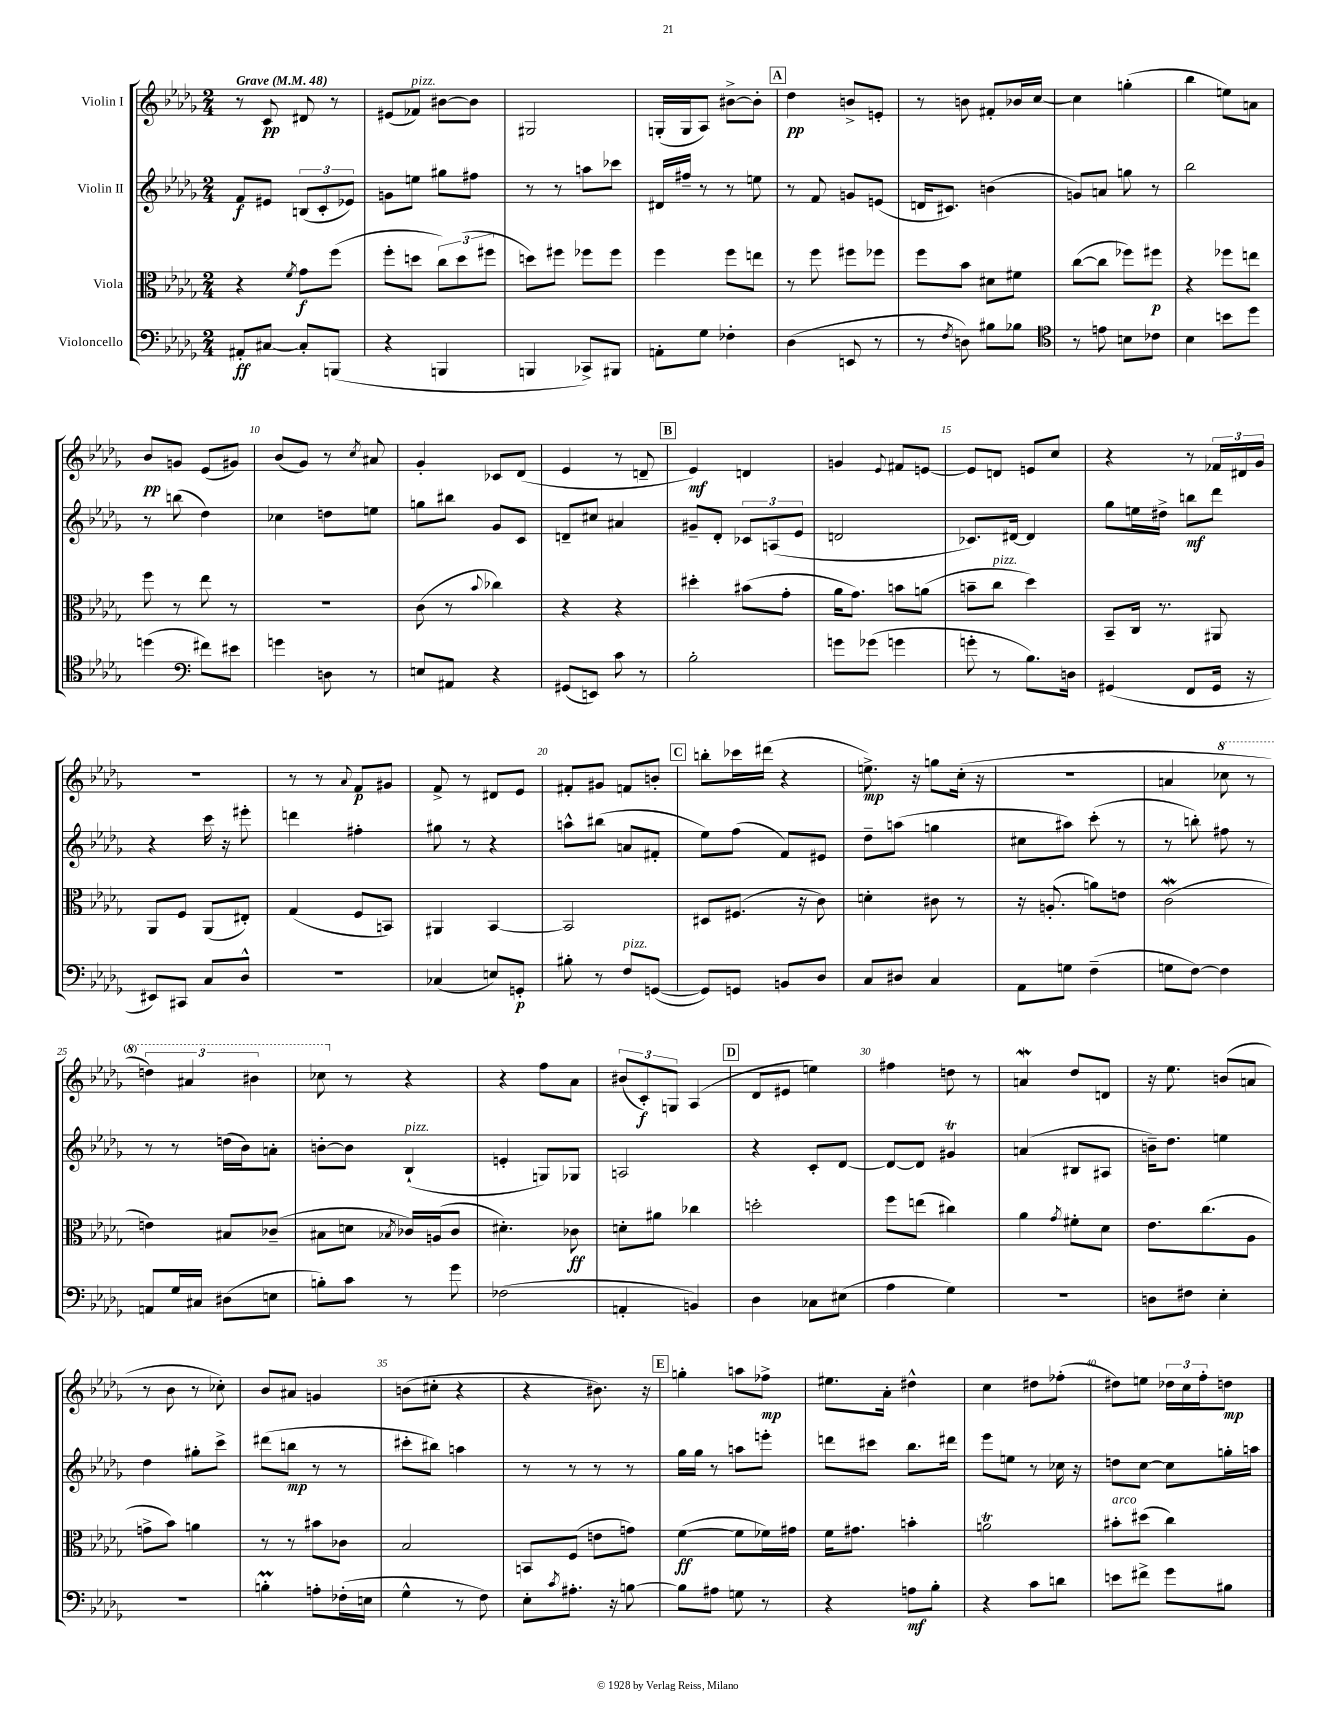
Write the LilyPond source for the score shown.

<<
\new StaffGroup <<
\new Staff = "s0" \with { instrumentName = "Violin I" } {
    \clef treble \key des \major \numericTimeSignature \time 2/4 \tempo "Grave" 4 = 48
    r8 c'8\pp dis'8 r8 |
    eis'8( fes'8^\markup { \italic "pizz." }) bis'8~ bis'8 |
    gis2 |
    g16-.( g16 aes8) bis'8~-> bis'8-. |
    \mark \markup { \box "A" } des''4\pp b'8-> e'8-. |
    r8 b'8 fis'8-. bes'16 c''16~ |
    c''4 g''4-.( |
    bes''4 e''8) a'8 |
    bes'8\pp g'8 ees'8( gis'8) |
    bes'8( ges'8) r8 \acciaccatura { c''8 } ais'8 |
    ges'4-. ces'8 des'8( |
    ees'4 r8 d'8-- |
    \mark \markup { \box "B" } ees'4\mf) d'4 |
    g'4 \appoggiatura { ees'8 } fis'8 e'8~ |
    e'8 d'8 e'8 c''8 |
    r4 r8 \tuplet 3/2 { fes'16 dis'16 ges'16 } |
    r2 |
    r8 r8 \appoggiatura { aes'8 } f'8\p gis'8 |
    f'8-> r8 dis'8 ees'8 |
    fis'8-. gis'8 f'8 b'8-. |
    \mark \markup { \box "C" } b''8-. ces'''16 dis'''16( r4 |
    e''8.->\mp) r16 g''8 c''16-.( r16 |
    R2 |
    a'4 \ottava #1 ces'''8 r8 |
    \tuplet 3/2 { d'''4) ais''4 bis''4 } |
    ces'''8 \ottava #0 r8 r4 |
    r4 f''8 aes'8 |
    \tuplet 3/2 { bis'8( c'8-.\f) g8 } aes4( |
    \mark \markup { \box "D" } des'8 eis'8 e''4) |
    fis''4 d''8 r8 |
    a'4\mordent des''8 d'8 |
    r16 ees''8. b'8( a'8 |
    r8 bes'8 r8 ces''8-.) |
    bes'8 ais'8 g'4 |
    b'8( cis''8-. r4 |
    r4 bis'8.) r16 |
    \mark \markup { \box "E" } g''4-. a''8 fes''8->\mp |
    eis''8. aes'16-. dis''4-^ |
    c''4 dis''8 fes''8-.( |
    dis''8) e''8 \tuplet 3/2 { des''16 c''16 f''16-. } d''8\mp \bar "|." |
}
\new Staff = "s1" \with { instrumentName = "Violin II" } {
    \clef treble \key des \major \numericTimeSignature \time 2/4
    f'8\f eis'8 \tuplet 3/2 { b8( c'8-. ees'8) } |
    g'8 e''8 gis''8 fis''8 |
    r8 r8 a''8 ces'''8 |
    dis'16 fis''16-- r8 r8 e''8 |
    \mark \markup { \box "A" } r8 f'8 g'8 e'8( |
    d'16 cis'8.) b'4( |
    g'8) a'8 g''8 r8 |
    bes''2 |
    r8 b''8( des''4) |
    ces''4 d''8 e''8 |
    g''8 bis''8 ges'8 c'8 |
    d'8-- cis''8 ais'4 |
    \mark \markup { \box "B" } gis'8-- des'8-. \tuplet 3/2 { ces'8 a8( ees'8 } |
    d'2 |
    ces'8.) dis'16~ dis'4 |
    ges''8 e''16 dis''16-> b''8\mf des'''8 |
    r4 c'''16 r16 eis'''8-. |
    d'''4 fis''4-. |
    gis''8 r8 r4 |
    a''8-^ bis''8( a'8 fis'8-. |
    \mark \markup { \box "C" } ees''8) f''8( f'8) eis'8 |
    des''8-- a''8( g''4 |
    cis''8 ais''8) c'''8-.( r8 |
    r8 b''8-.) fis''8 r8 |
    r8 r8 d''16( bes'16) a'8-. |
    b'8~-. b'8 bes4-!^\markup { \italic "pizz." }( |
    e'4-. g8) ges8 |
    a2 |
    \mark \markup { \box "D" } r4 c'8-. des'8~ |
    des'8~ des'8 gis'4\trill |
    a'4( bis8 ais8 |
    b'16--) des''8. e''4 |
    des''4 gis''8-. c'''8-> |
    dis'''8( b''8\mp r8 r8 |
    cis'''8-. bis''8) a''4 |
    r8 r8 r8 r8 |
    \mark \markup { \box "E" } ges''16 ges''16 r8 a''8 e'''8-. |
    d'''8 cis'''8 bes''8. dis'''16 |
    ees'''8 e''8 r8 ces''16 r16 |
    d''8 c''8~ c''8 g''16-. a''16 \bar "|." |
}
\new Staff = "s2" \with { instrumentName = "Viola" } {
    \clef alto \key des \major \numericTimeSignature \time 2/4
    r4 \acciaccatura { f'8 } ges'8\f f''8( |
    f''8-. d''8 \tuplet 3/2 { c''8) d''8( fis''8 } |
    d''8) fis''8 fes''8 fes''8 |
    f''4 f''8 e''8 |
    \mark \markup { \box "A" } r8 f''8 fis''8 fes''8 |
    f''8 bes'8 dis'8 fis'8 |
    c''8~( c''8 fes''8) fis''8\p |
    r4 fes''8 e''8 |
    f''8 r8 ees''8 r8 |
    R2 |
    c'8( r8 \appoggiatura { bes'8 } ces''4) |
    r4 r4 |
    \mark \markup { \box "B" } dis''4-. bis'8( ges'8-. |
    aes'16 ges'8.) b'8 a'8( |
    b'8-- c''8^\markup { \italic "pizz." } des''4) |
    bes,8-- c16 r8. ais,8 |
    aes,8 f8 aes,8( eis8-.) |
    ges4( f8 b,8) |
    ais,4 bes,4~ |
    bes,2 |
    \mark \markup { \box "C" } dis8 fis8.( r16 c'8) |
    d'4-. cis'8 r8 |
    r16 a8.-.( a'8) e'8 |
    c'2\mordent( |
    e'4) bis8 ces'8--( |
    bis8 d'8 \acciaccatura { bes8 } ces'16) a16( ces'8 |
    dis'4.-.) ces'8\ff |
    d'8-. ais'8 ces''4 |
    \mark \markup { \box "D" } d''2-. |
    f''8 e''8( cis''4) |
    aes'4 \acciaccatura { ges'8 } fis'8-. des'8 |
    ees'8. c''8.( aes8 |
    g'8-> bes'8) a'4 |
    r8 r8 bis'8 ces'8 |
    bes2 |
    b,8 f8( e'8 g'8) |
    \mark \markup { \box "E" } f'4~\ff( f'8 fes'16) gis'16 |
    f'16 gis'8. b'4-. |
    a'2\trill |
    bis'8-.^\markup { \italic "arco" } dis''8( c''4) \bar "|." |
}
\new Staff = "s3" \with { instrumentName = "Violoncello" } {
    \clef bass \key des \major \numericTimeSignature \time 2/4
    ais,8-.\ff cis8~ cis8-. b,,8( |
    r4 b,,4 |
    b,,4 ces,8->) bis,,8 |
    a,8-. ges8 fes4-. |
    \mark \markup { \box "A" } des4( e,8 r8 |
    r8 \acciaccatura { f8 } d8) bis8 bes8 |
    \clef tenor r8 e'8 b8 ces'8 |
    bes4 b'8 des''8 |
    d''4( \clef bass fis'8) eis'8 |
    g'4 d8 r8 |
    e8 ais,8 r4 |
    gis,8( e,8) c'8 r8 |
    \mark \markup { \box "B" } bes2-. |
    g'8 ges'8( g'4 |
    g'8-. r8 bes8.) d16 |
    gis,4( f,8 gis,16 r16 |
    eis,8) cis,8 c8 des8-^ |
    r2 |
    ces4( e8) g,8-.\p |
    bis8-. r8 f8^\markup { \italic "pizz." } g,8~( |
    \mark \markup { \box "C" } g,8) g,8 b,8 des8 |
    c8 dis8 c4 |
    aes,8 g8 f4--( |
    g8 f8~) f4 |
    a,8 ges16 cis16 dis8( e8 |
    b8-.) c'8 r8 ges'8 |
    fes2( |
    a,4-. b,4) |
    \mark \markup { \box "D" } des4 ces8 eis8( |
    aes4 ges4) |
    r2 |
    d8 fis8 ees4-. |
    r2 |
    b4-.\prall a8-. fes16-.( e16 |
    ges4-^ r8 f8) |
    ees8-. \acciaccatura { c'8 } ais8.-. r16 b8~ |
    \mark \markup { \box "E" } b8 ais8 g8 r8 |
    r4 a8\mf bes8-. |
    r4 c'8 d'8 |
    e'8 fis'8-> ges'8 bis8 \bar "|." |
}
>>
>>
\layout { \context { \Score \override BarNumber.break-visibility = ##(#f #t #t) barNumberVisibility = #(every-nth-bar-number-visible 5) } }
